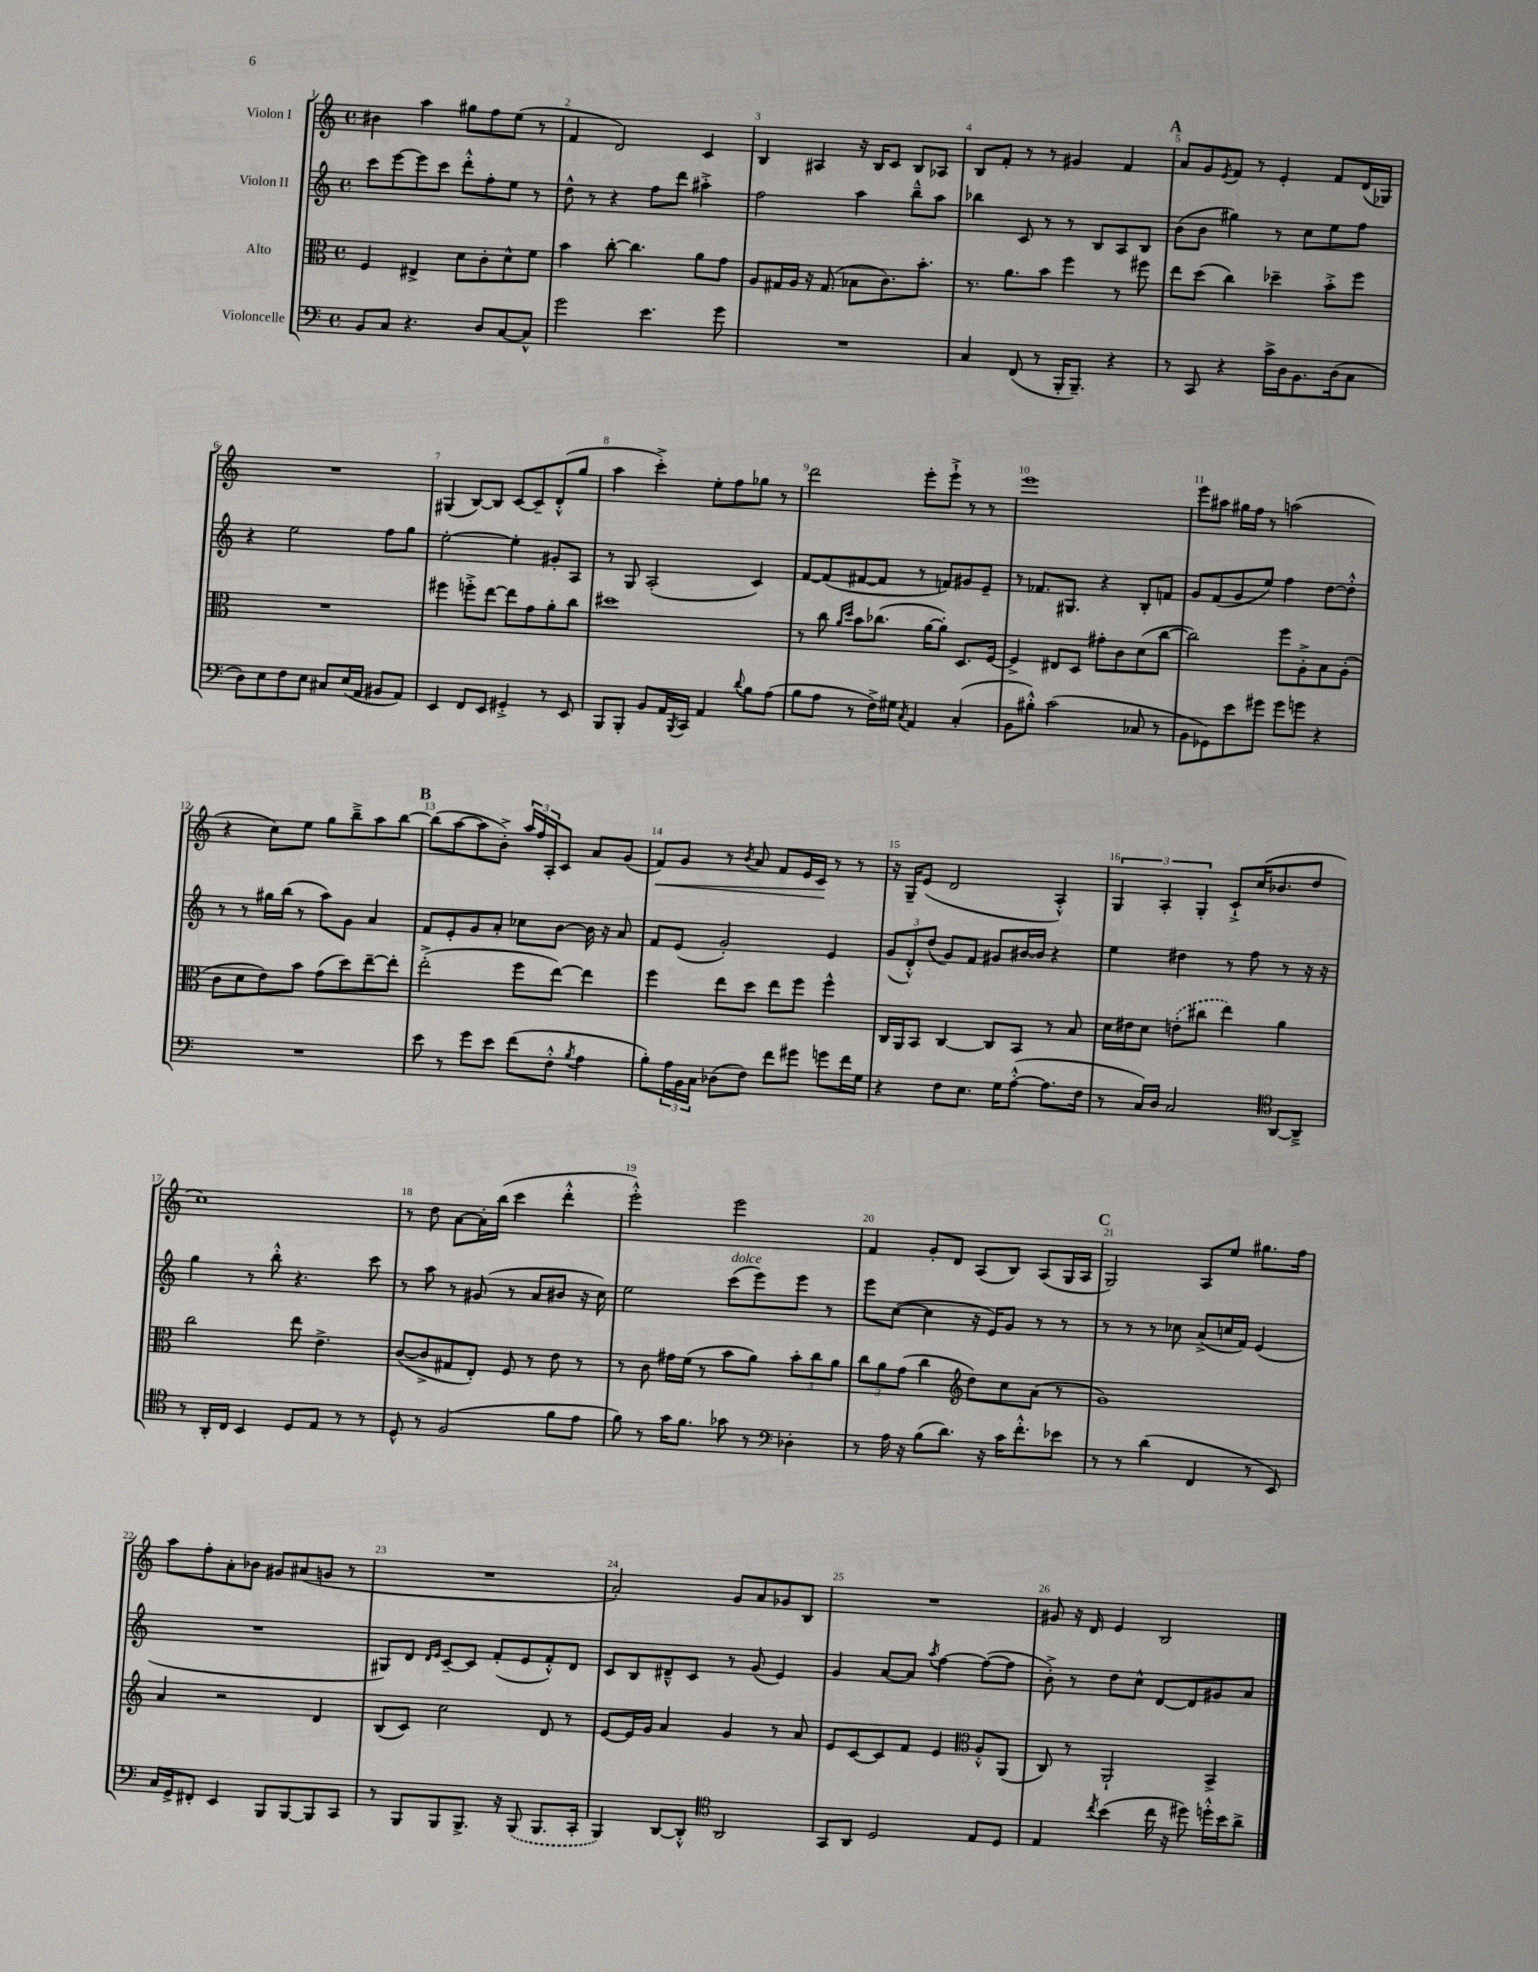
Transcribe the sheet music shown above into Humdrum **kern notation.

**kern	**kern	**kern	**kern
*staff4	*staff3	*staff2	*staff1
*clefF4	*clefC3	*clefG2	*clefG2
*k[]	*k[]	*k[]	*k[]
*M4/4	*M4/4	*M4/4	*M4/4
*met(c)	*met(c)	*met(c)	*met(c)
8BB	4F	8ccc	4b#
8C	.	[8eee	.
4.r	4E#^	8eee]	4aa
.	.	8ccc	.
.	8d	8ddd'^^	8gg#
8D	8c'	8ff'	8ff
[8C	8d^^	8ee	(8ee
8C^^]	8f	8r	8r
=	=	=	=
2g	4b	8dd^^	4f
.	.	8r	.
.	[8cc'	4r	2d)
.	4.cc]	.	.
4.e	.	8ff	.
.	.	8ddd	.
.	8a	4aa#'^	4c
8g	8g	.	.
=	=	=	=
1r	8A	2ff	4B
.	16G#	.	.
.	16A	.	.
.	16r	.	4A#
.	(8.G#	.	.
.	8B-	4aa	16r
.	.	.	16B
.	8.c)	.	8c
.	.	8bb~^^	8B
.	8.b'	.	.
.	.	8aa	8A-
=	=	=	=
4C	8.r	4bb-	8B
.	.	.	8f'
.	8.a	.	.
(8FF	.	8c	8r
8r	8b	8r	8r
16BBB'	4ff	8r	4g#
8.BBB~)	.	.	.
.	.	8B	.
4r	8r	8A	4f
.	8ff#	8B	.
=	=	=	=
8r	8ee	(8b	8a
8CC	(8dd	8b	8g
.	.	.	8qe
4r	4cc)	4gg#)	8f
.	.	.	8r
16c^	4dd-~	8r	4e'
16D	.	.	.
8.BB	.	8cc	.
.	8b'^	8ee	8f
(16D	.	.	.
8C	8ff	8ff	(16d
.	.	.	16G-)
=	=	=	=
8D)	1r	4r	1r
8E	.	.	.
8F	.	2ee	.
8E	.	.	.
8C#	.	.	.
(16E	.	.	.
16AA	.	.	.
8BB#	.	8ff	.
8AA)	.	8gg	.
=	=	=	=
4EE	4ff#	[2ee'	(4G#
8FF	8ff'^	.	[8B)
8EE	[8ee	.	8B]
4GG#'^	8ee]	4ee']	[8c
.	8g	.	8c~]
8r	8a'	8g#'	(8d'^^
8EE	8cc	8A	8gg
=	=	=	=
8BBB	1dd#	8r	4aa
8BBB'	.	8G	.
8BB	.	(2A'	4ccc'^)
16AA	.	.	.
8qBBB	.	.	.
16CC	.	.	.
4AA	.	.	8ee'
.	.	.	8ff
8qqd	.	.	.
8B	.	4c)	8gg-
(8A	.	.	8r
=	=	=	=
8B	8r	[8f	2ddd
8A	8cc	(8f]	.
.	16qqa	.	.
.	16qqdd	.	.
8r	8b	[8f#	.
16F^)	(8.cc-	8f#]	.
16G#	.	.	.
8qC	.	.	.
4AA	.	8r	8eee'
.	[16a	.	.
.	8a'])	8f)	8eee`^
(4C'	8.D	8g#	8r
.	.	8e~	8r
.	[16F	.	.
=	=	=	=
8BB	4F^]	8r	1eee
8B#'^^)	.	8.f-	.
(2c	8E#	.	.
.	.	8.G#	.
.	8D	.	.
.	8g#'	4r	.
.	8c	.	.
8C-	(8d	8B'	.
8r	[8cc	8f	.
=	=	=	=
8BB	2cc])	8g	8eee
8GG-)	.	(8f	8aa#
8e	.	8g	16gg#
.	.	.	16ff
8g#	.	8ee)	8r
8g#	8ff	4ff	(2aa
8g	8A'^	.	.
4r	8B	[8dd	.
.	(8A'	8dd'^^]	.
=	=	=	=
1r	8c	8r	4r
.	8d	8r	.
.	8e)	16gg#	8cc)
.	.	(16bb	.
.	8b	8r	8ee
.	(8g	8aa)	8gg
.	8dd)	8g	8bb~^
.	[8ee~	4a	8aa
.	8ee']	.	[8bb
=	=	=	=
8e	(2ee'^	8f	(8bb]
8r	.	8e'	[8aa
8g	.	8g	8aa]
8e	.	8a'	8b'^)
(8f	8ff	8cc-	24aa
.	.	.	24ff
.	.	.	24A'
8F'^^	[8ee)	[8b	8c
8qB	.	.	.
4A	4ee]	16b]	8a
.	.	16r	.
.	.	8a	(8g
=	=	=	=
8B')	4ff	8f	8f)
24A	.	(8e	8g
24BB	.	.	.
24C	.	.	.
(8D-	8ee	2g')	8r
.	.	.	8qb
8F)	8dd	.	8a
8f	8ee	.	8f
8g#	8ff	.	16e
.	.	.	16c
8g	4ff^^	4e	8r
16f	.	.	8r
16G	.	.	.
=	=	=	=
4r	16C	(12g	16r
.	16AA	.	16G~
.	.	12d'^^)	.
.	8BB	.	(8e
.	.	(12dd	.
8F	[4C	8g)	2d
8.E	.	8f	.
.	8C]	8g#	.
16G	.	.	.
([8A'^^	8BB	[16b#	.
.	.	16b#]	.
8.A]	8r	4r	4A'^^)
.	8B	.	.
16F	.	.	.
=	=	=	=
8r	16d	4ee	6G
.	16e#	.	.
16C)	8d	.	.
.	.	.	6A'
16D	.	.	.
2C	(8e'	4dd#	.
.	.	.	6G'
.	8cc#	.	.
.	4ee)	8r	8c`^
.	.	8ff	(16cc
.	.	.	8.b-
*clefC4	*	*	*
[8AA	4a	8r	.
8AA~^]	.	16r	8dd
.	.	16r	.
=	=	=	=
8r	2cc	4gg	1cc)
16AA'	.	.	.
16C	.	.	.
4BB	.	8r	.
.	.	8bb'^^	.
8D	8ee	4.r	.
8E	4.e^	.	.
8r	.	.	.
8r	.	8ccc	.
=	=	=	=
8D^^	([8c	8r	8r
8r	8c^]	8aa	8dd
(2F	8G#	8r	[8a
.	8E')	(8g#	16a']
.	.	.	(16bb
.	8F	8r	4ccc
.	8r	8a	.
8f	8e	8b#	4ddd'^^
8e	8r	16r	.
.	.	16cc)	.
=	=	=	=
8f)	8r	2ee	2eee'^^)
8r	8c	.	.
16g	16g#	.	.
8.f	(16f	.	.
.	8r	.	.
8g-	8b	(8ccc	2eee
8r	8a)	8eee)	.
*clefF4	*	*	*
4D-'	12b'	8eee	.
.	12cc	.	.
.	.	8r	.
.	12a	.	.
=	=	=	=
8r	12cc	8eee	4f
.	12a	.	.
16A	.	([8cc	.
.	(12g	.	.
16r	.	.	.
(8B	4cc	4cc]	8g'
8.d)	.	.	8d
*	*clefG2	*	*
.	8dd)	16r	(8A
16r	.	16e)	.
16c	8cc	8g	8B)
8.f'^^	.	.	.
.	(8a	8r	(8A
8e-	8r	8r	16G
.	.	.	16A
=	=	=	=
8r	1g)	8r	2G)
8r	.	8r	.
(4d	.	8r	.
.	.	8cc-	.
4FF	.	(8a^	8A
.	.	16cc	8ee
.	.	16f)	.
8r	.	(4e	8.gg#
8EE)	.	.	.
.	.	.	16ff
=	=	=	=
16C	4a	1r	8aa
16GG^	.	.	.
8FF#'	.	.	8ff'
4EE	2r	.	8a'
.	.	.	8b-
8BBB	.	.	8g#
[8BBB	.	.	(8a#
8BBB]	4d	.	8g
8CC	.	.	8r
=	=	=	=
8r	(8B	8G#)	1r
8BBB	8c)	8d	.
.	.	16qqd	.
.	.	16qqe	.
8BBB	2cc	[8c~	.
8.BBB^	.	8c]	.
.	.	(8f'	.
16r	.	.	.
(8BBB	.	8e	.
8.BBB	8d	8f'^^)	.
.	8r	8d	.
16CC'	.	.	.
=	=	=	=
4BBB)	[8e	8c	2a')
.	16e]	8B	.
.	16g	.	.
[8DD	4a	8d#~^^	.
8DD'^^]	.	8c	.
*clefC4	*	*	*
2AA	4g	8r	8g
.	.	(8g	8a
.	8r	4e)	8g-
.	8a	.	8B
=	=	=	=
8GG	8e	4g	1r
8AA	[8c	.	.
2D	8c]	[8a	.
.	8f	8a]	.
.	.	8qaa	.
.	4e	[4ff	.
*	*clefC3	*	*
8E	8A'^^	(8ff_	.
8D	(8AA	8ff]	.
=	=	=	=
4E	8C)	8b'^)	8g#
.	8r	8r	16r
.	.	.	16d
8qcc	.	.	.
(4b	2AA`	8dd	4e
.	.	8cc^^	.
16cc	.	[8d	2B
16r	.	.	.
8dd#)	.	8d]	.
16dd'^^	4BB^	8g#	.
16b	.	.	.
8a^	.	8a	.
==	==	==	==
*-	*-	*-	*-
